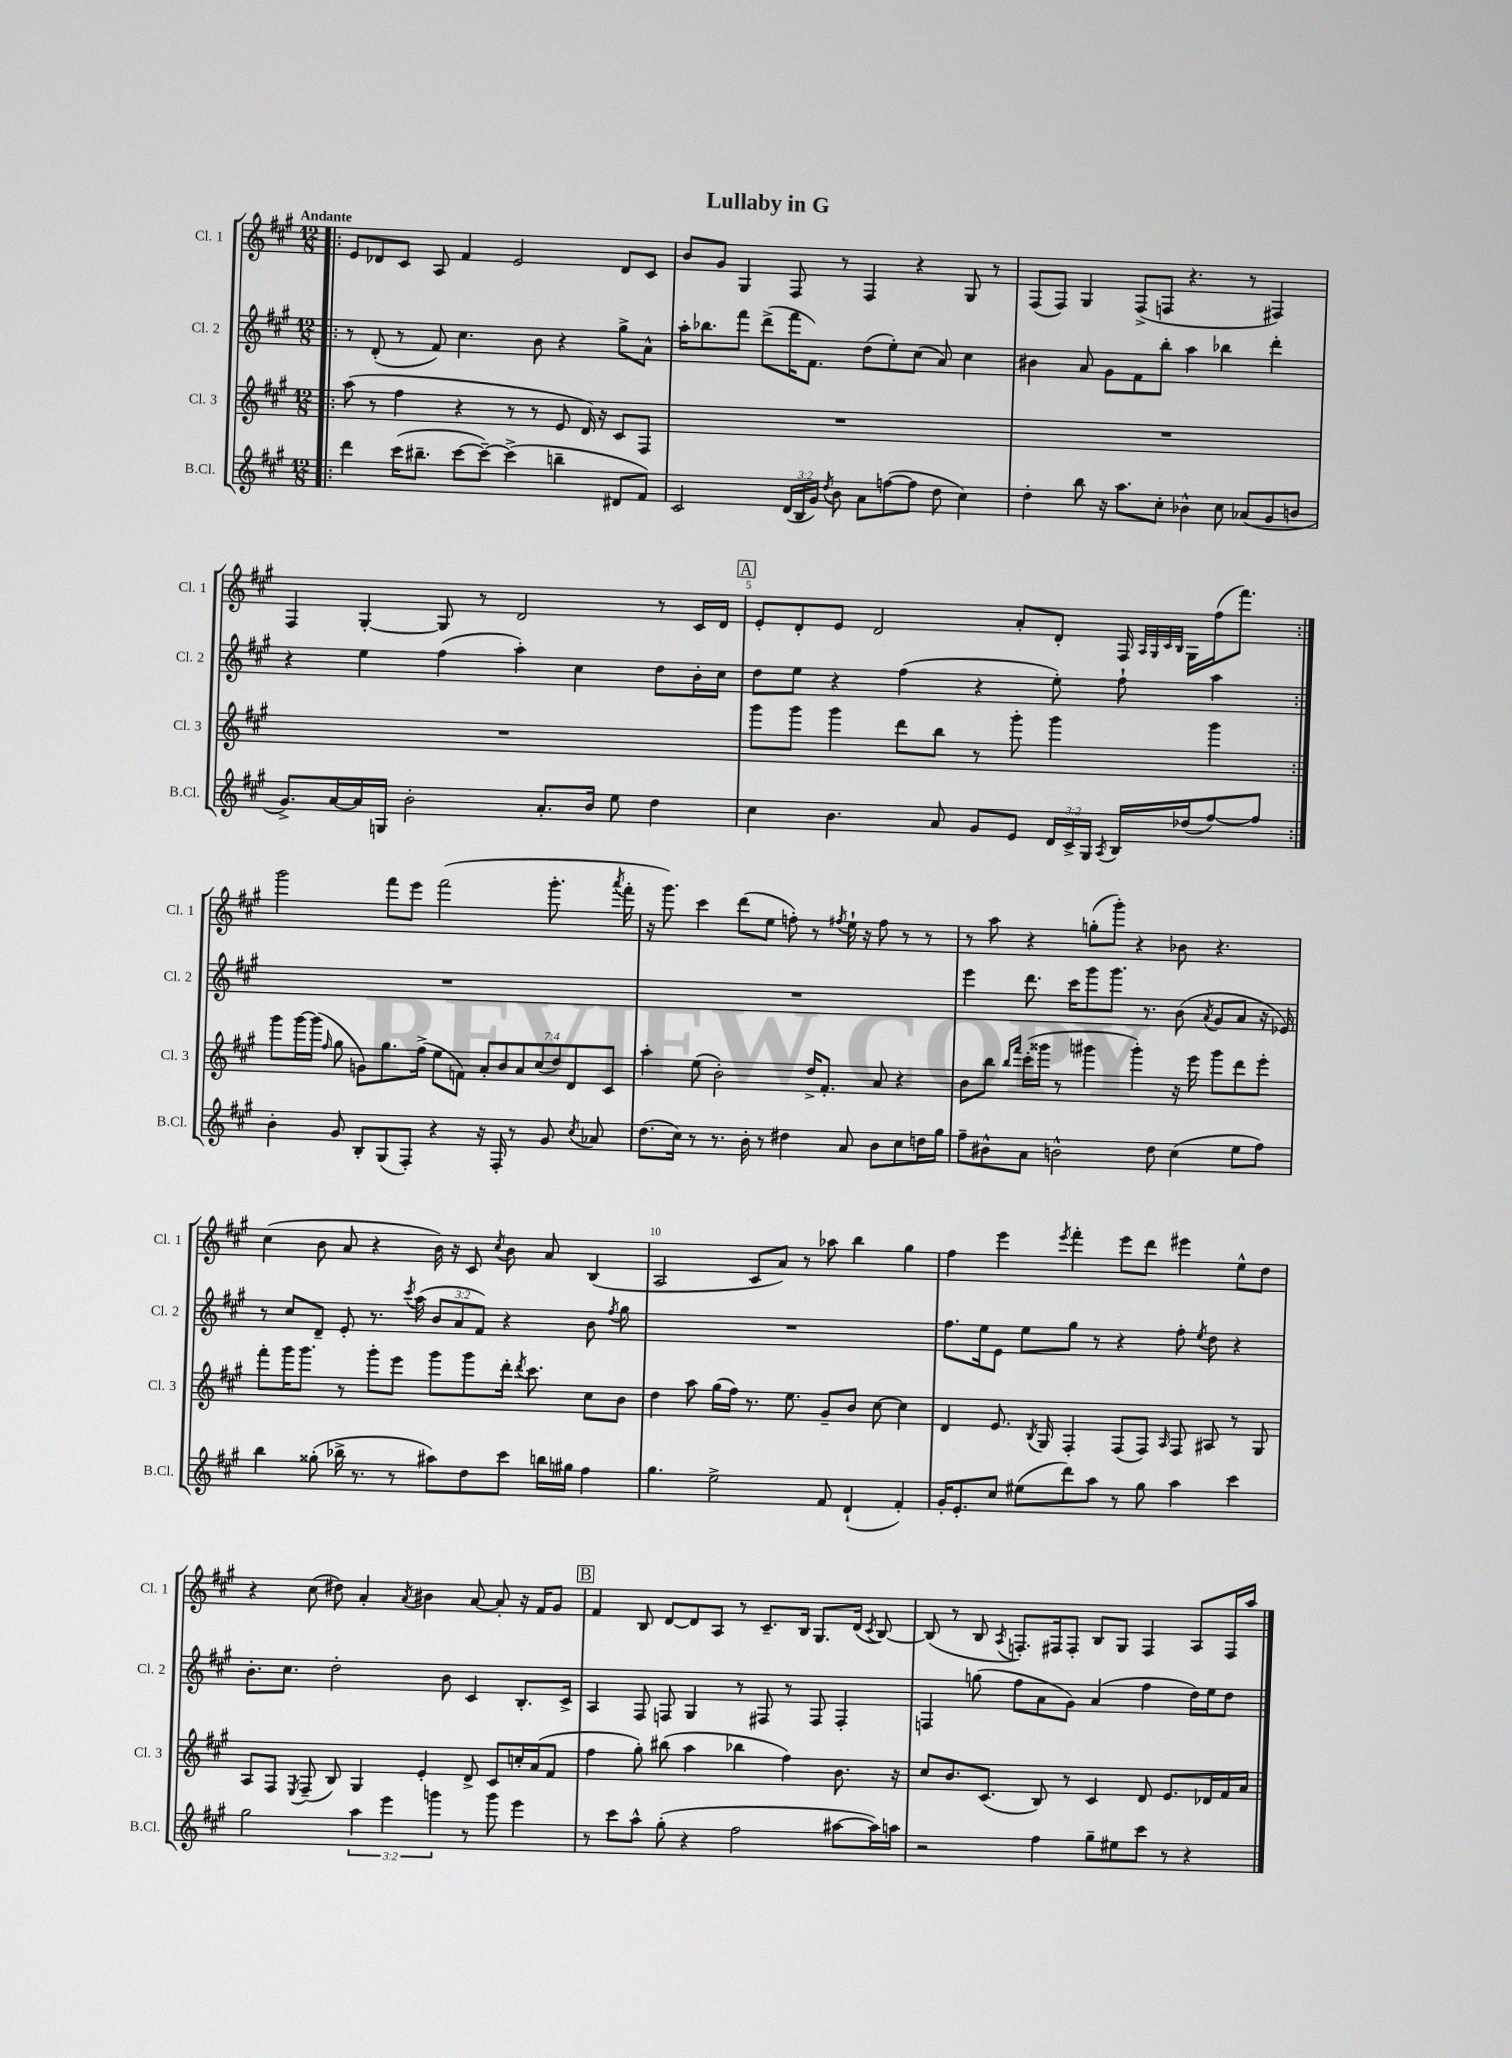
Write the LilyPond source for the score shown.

\header { title = "Lullaby in G" }
<<
\new StaffGroup <<
\new Staff = "s0" \with { instrumentName = "Cl. 1" shortInstrumentName = "Cl. 1" } {
    \clef treble \key a \major \numericTimeSignature \time 12/8 \tempo "Andante"
    \autoBeamOff \repeat volta 2 { \bar ".|:" e'8[ des'8 cis'8] a8 fis'4 e'2 des'8[ cis'8] |
    b'8[ gis'8] gis4 fis8 r8 fis4 r4 gis8 r8 |
    fis8[( fis8]) gis4 fis8[->( f8] r4. r8 fis4) |
    fis4 gis4~-. gis8 r8 d'2 r8 cis'16[ d'16] |
    \mark \markup { \box "A" } e'8[-. d'8-. e'8] d'2 a'8[-. d'8]-. fis16 \grace { a32[ gis32 cis'32 b32] } gis16[ fis''16( fis'''8.]) | }
    gis'''2 fis'''8[ e'''8] fis'''2( gis'''8.-. \acciaccatura { a'''8 } fis'''16-. |
    r16 gis'''8.) cis'''4 d'''8[( e''8] f''8-.) r8 \acciaccatura { fis''8 } e''16-! r16 fis''8 r8 r8 |
    r8 a''8 r4 g''8[-.( gis'''8]-.) r4 bes'8 r4. |
    cis''4( b'8 a'8 r4 b'16) r16 cis'8 \acciaccatura { cis''8 } b'8 a'8 b4( |
    a2 cis'8[ a'8]) r8 aes''8 b''4 gis''4 |
    fis''4 e'''4 \acciaccatura { e'''8 } fis'''4-. e'''8[ d'''8] eis'''4 e''8[-^ d''8] |
    r4 cis''8( dis''8) a'4-. \acciaccatura { a'8 } bis'4 a'8~ a'8-. r16 fis'16[ gis'8] |
    \mark \markup { \box "B" } fis'4 b8 d'8[~ d'8 a8] r8 cis'8.[-- b16] gis8.[ d'16]( \acciaccatura { cis'8 } b8~) |
    b8( r8 b8 \acciaccatura { a8 } f8.[-.) fis16 fis8]-. b8[ gis8] fis4 a8[ fis16 a''16] \bar "|." |
}
\new Staff = "s1" \with { instrumentName = "Cl. 2" shortInstrumentName = "Cl. 2" } {
    \clef treble \key a \major \numericTimeSignature \time 12/8 \override Staff.TupletNumber.text = #tuplet-number::calc-fraction-text
    \autoBeamOff \repeat volta 2 { \bar ".|:" r8 d'8-.( r8 fis'8) cis''4. b'8 r4 gis''8[-> a'8]-^ |
    a''16[-. bes''8. fis'''8] d'''8[->( fis'''16 fis'8.]) d''8[( e''8-.) cis''8]( a'8) cis''4 |
    bis'4 a'8 gis'8[ fis'8 b''8]-. a''4 bes''4 d'''4-. |
    r4 e''4 fis''4( a''4-.) cis''4 d''8[ b'16-. cis''16] |
    \mark \markup { \box "A" } d''8[ e''8] r4 fis''4( r4 e''8-.) fis''8-! a''4 | }
    R1. |
    R1. |
    e'''4 d'''8. cis'''16[ gis'''8 gis'''8.] r8. b'8( \acciaccatura { a'8 } gis'8[ a'8] r16 ees'16) |
    r8 cis''8[ d'8]-- e'8-. r8. \acciaccatura { cis'''8 } a''16( \tuplet 3/2 { b'8[ a'8 fis'8]) } r4 b'8 \acciaccatura { fis''8 } gis''8 |
    R1. |
    fis''8.[ e''16 e'8] e''8[ gis''8] r8 r4 fis''8-. \acciaccatura { e''8 } d''8 r4 |
    b'8.[-. cis''8.] d''2-. b'8 cis'4 b8.[-. cis'16]-> |
    \mark \markup { \box "B" } a4 fis8 f8 gis4 r8 fis8 r8 fis8 fis4-. |
    f4 g''8( fis''8[ a'8 gis'8]) a'4( fis''4 d''16[) e''16 d''8] \bar "|." |
}
\new Staff = "s2" \with { instrumentName = "Cl. 3" shortInstrumentName = "Cl. 3" } {
    \clef treble \key a \major \numericTimeSignature \time 12/8 \override Staff.TupletNumber.text = #tuplet-number::calc-fraction-text
    \autoBeamOff \repeat volta 2 { \bar ".|:" a''8( r8 fis''4 r4 r8 r8 e'8 d'16) r16 cis'8[ fis8] |
    R1. |
    R1. |
    R1. |
    \mark \markup { \box "A" } gis'''8[ gis'''8] gis'''4 d'''8[ b''8] r8 gis'''8-. gis'''4 gis'''4 | }
    gis'''8[ gis'''16~ gis'''16]( \grace { fis''16 } gis''8 g'8[) gis''8. fis''16]->( e''8[ f'8]) \tuplet 7/4 { a'8[-. b'8 a'8 cis''8( d''8) d'8 cis'8] } |
    a''4-. e''8( b'2-.) d''16[-> fis'8.]-. a'8 r4 |
    b'8[ b''8] \grace { b''16[ fis'''16] } cis'''16[-.( gisis'''16] r8 gis'''4 gis'''4-.) r16 e'''16 gis'''8[ d'''8 e'''8]-. |
    fis'''8[-. gis'''16 gis'''8.] r8 gis'''8[-. e'''8] gis'''8[ gis'''8 d'''16]-. \acciaccatura { d'''8 } cis'''8. cis''8[ b'8] |
    d''4 a''8 gis''16[( fis''16]) r8. e''8. gis'8[-- b'8] cis''8~ cis''4 |
    d'4 e'8. \acciaccatura { b8 } gis16 fis4-. fis8[( fis8]) \grace { a16 } fis8 ais8 r8 gis8 |
    a8[ fis8] \acciaccatura { e8 } fis8--( b8) gis4 e'4-. d'8-> cis'8[ c''16-. a'16( fis'8] |
    \mark \markup { \box "B" } fis''4 gis''8-.) bis''8( a''4 bes''4 fis''4) b'8. r16 |
    cis''8[ b'8. cis'8.]( b8) r8 cis'4 d'8 e'8.[ des'16 fis'16 a'16] \bar "|." |
}
\new Staff = "s3" \with { instrumentName = "B.Cl." shortInstrumentName = "B.Cl." } {
    \clef treble \key a \major \numericTimeSignature \time 12/8 \override Staff.TupletNumber.text = #tuplet-number::calc-fraction-text
    \autoBeamOff \repeat volta 2 { \bar ".|:" d'''4 cis'''16[( bis''8.]-- cis'''8[~ cis'''8]~--) cis'''4->( b''4-- dis'8[ fis'8]) |
    cis'2 \tuplet 3/2 { d'16[( b16 gis'16]) } \acciaccatura { d''8 } b'8 a'8[ f''8~( f''8] d''8 cis''4) |
    d''4-. b''8 r16 a''8.[ cis''8]-. bes'4-^ cis''8 aes'8[( gis'8 b'8] |
    gis'8.[->) a'16~ a'16 g16] b'2-. a'8.[-. b'16] e''8 d''4 |
    \mark \markup { \box "A" } cis''4 b'4. a'8 gis'8[ e'8] \tuplet 3/2 { d'16[ cis'16-> gis16] } \acciaccatura { a8 } b16[ des''16( fis''8~) fis''8] | }
    b'4-. gis'8 b8[-. gis8( fis8]-.) r4 r16 fis16-. r8 gis'8 \acciaccatura { cis''8 } aes'8 |
    d''8.[( cis''16]) r8 r8. b'16-. r8 dis''4 a'8 b'8[ cis''8 d''16 gis''16] |
    fis''8[-- bis'8-^ a'8] b'2-^ d''8 cis''4( e''8[ fis''8]) |
    b''4 gisis''8-.( bes''16-> r8. r8 ais''8[) d''8 cis'''8] b''16[ gis''16] fis''4 |
    gis''4. e''2-> fis'8 d'4-!( fis'4-.) |
    gis'16[-. e'8.-. cis''8] eis''8[( d'''8) a''8] r8 gis''8 a''4 cis'''4 |
    gis''2 \tuplet 3/2 { a''4 e'''4 g'''4 } r8 g'''8 e'''4 |
    \mark \markup { \box "B" } r8 cis'''8[ a''8]-^ gis''8-.( r4 fis''2 ais''8[~ ais''16) a''16] |
    r2 fis''4 gis''8[-- eis''8 cis'''8] r8 r4 \bar "|." |
}
>>
>>
\layout { \context { \Score \override BarNumber.break-visibility = ##(#f #t #t) barNumberVisibility = #(every-nth-bar-number-visible 5) } }
